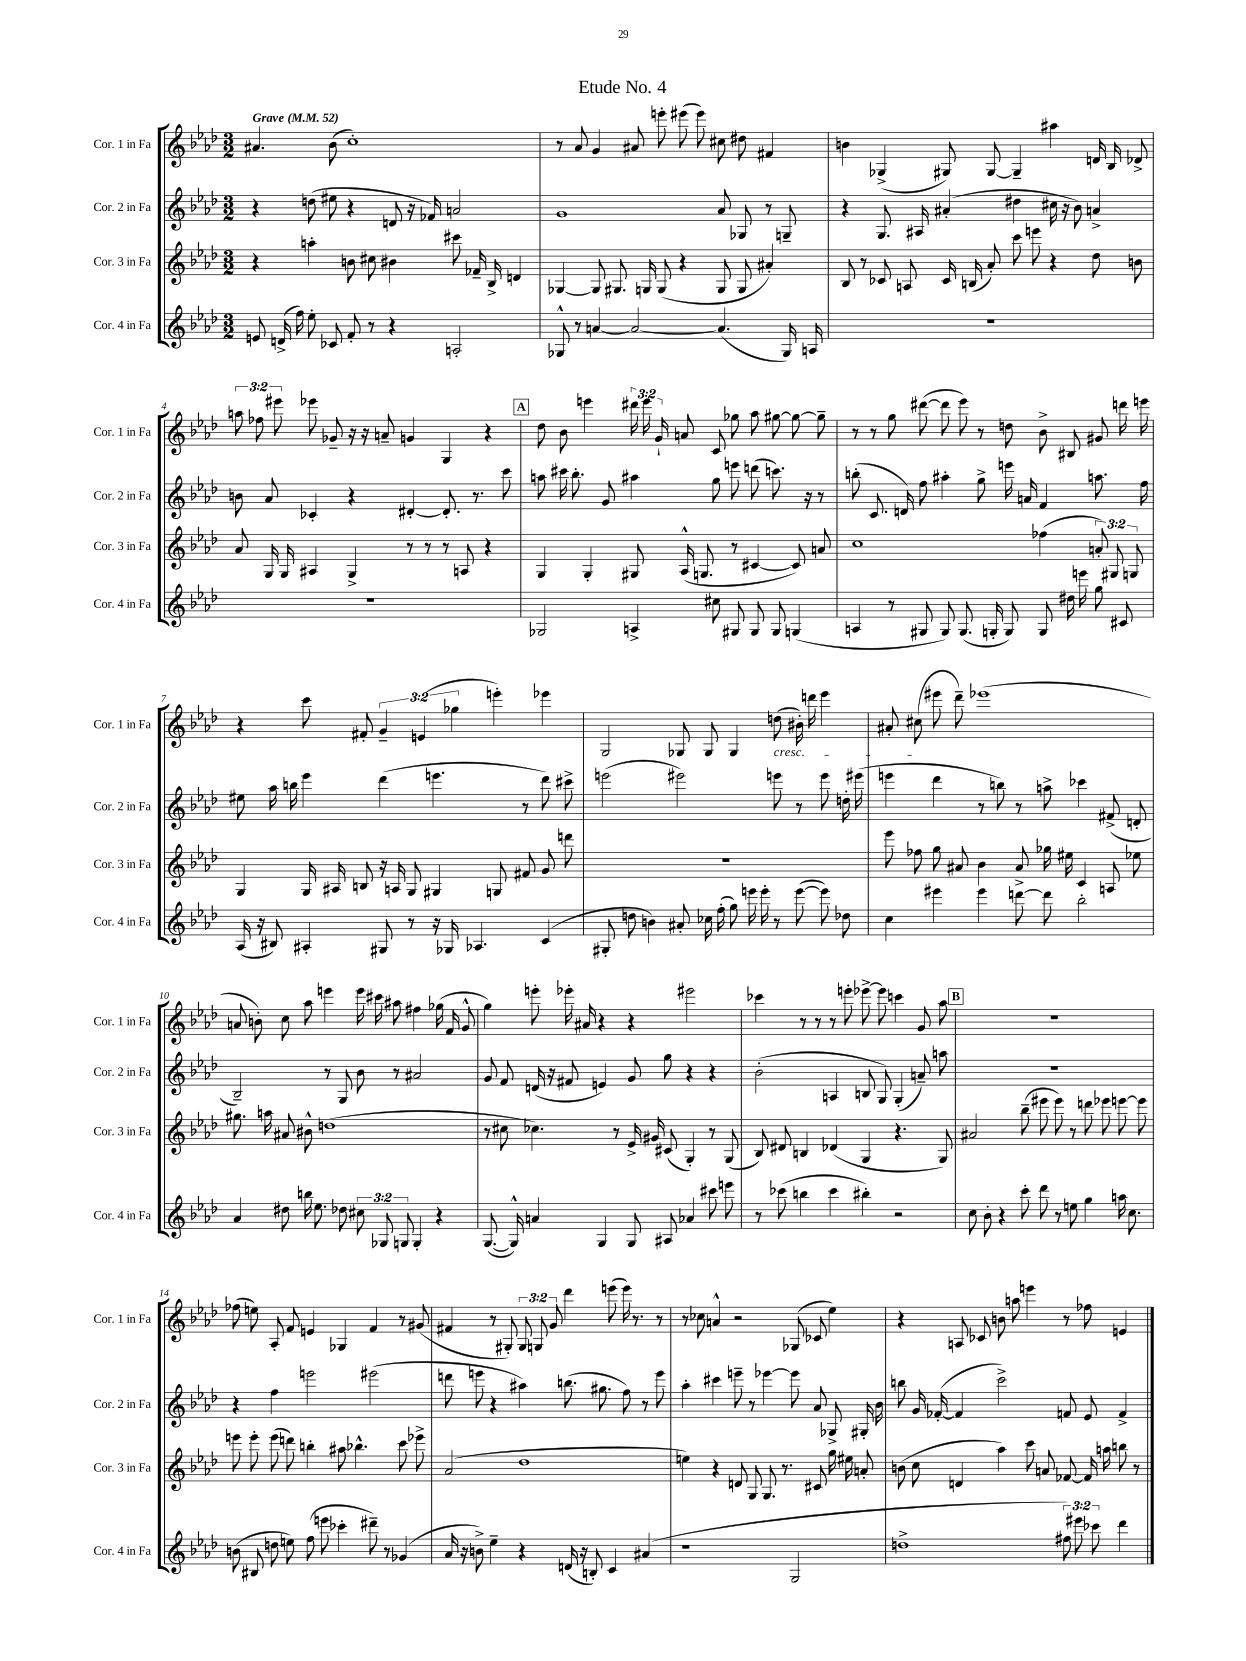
\header { title = "Etude No. 4" }
<<
\new StaffGroup <<
\new Staff = "s0" \with { instrumentName = "Cor. 1 in Fa" shortInstrumentName = "Cor. 1 in Fa" } {
    \clef treble \key aes \major \numericTimeSignature \time 3/2 \override Staff.TupletNumber.text = #tuplet-number::calc-fraction-text \tempo "Grave" 4 = 52
    \autoBeamOff ais'4. bes'8( c''1-.) |
    r8 aes'8 g'4 ais'8 e'''8-. eis'''8( eis'''8) cis''8 dis''8 fis'4 |
    b'4 ges4->( gis8) gis8~ gis4-- ais''4 d'16 bes16 des'8-> |
    \tuplet 3/2 { a''8 fes''8 eis'''8 } ees'''8 ges'8-- r16 r16 a'8-- g'4 g4 r4 |
    \mark \markup { \box "A" } des''8 bes'8 e'''4 \tuplet 3/2 { dis'''16 e'''16 g'16-! } a'8 c'8 ges''8 aes''8 gis''8~ gis''8~ gis''8-- |
    r8 r8 g''8 dis'''8~( dis'''8 ees'''8) r8 d''8 bes'8-> bis8 gis'8 d'''16 e'''16 |
    r4 c'''8 fis'8-. \tuplet 3/2 { g'4-- e'4( ges''4 } e'''4-.) ees'''4 |
    g2 ges8 ges8 ges4 d''8\cresc( bis'16-.) d'''16 ees'''4 |
    ais'8-. cis''8\!( eis'''8 des'''8--) ees'''1( |
    a'8 b'8-.) c''8 aes''8 e'''4 e'''16 cis'''16 ais''8 fis''4 ges''16( f'16 g'8-^ |
    g''4) e'''8-. ees'''16-. ais'16 r4 r4 eis'''2 |
    ces'''4 r8 r8 r8 e'''8-. ees'''8~-> ees'''8 c'''4 g'8 aes''8 |
    \mark \markup { \box "B" } R1. |
    fes''8( e''8) aes8-. f'8 e'4 ges4 f'4 r8 gis'8( |
    fis'4 r8 gis8-.) \tuplet 3/2 { gis8 g8 g'8 } des'''4 e'''8( e'''16) r8. r8 |
    r8 ces''8 a'4-^ r2 ges8( ces'8 ees''4) |
    r4 a8 ces'8 b'8 a''8 e'''4 r8 fes''8 e'4 \bar "|." |
}
\new Staff = "s1" \with { instrumentName = "Cor. 2 in Fa" shortInstrumentName = "Cor. 2 in Fa" } {
    \clef treble \key aes \major \numericTimeSignature \time 3/2
    \autoBeamOff r4 d''8( eis''8 r4 d'8 r16 fes'16) a'2 |
    g'1 aes'8 ges8 r8 g8-- |
    r4 g8. ais16 ais'4-.( dis''4 cis''16 r16 bes'8) a'4-> |
    b'8 aes'8 ces'4-. r4 dis'4~-. dis'8.-. r8. c'''8 |
    \mark \markup { \box "A" } a''8 cis'''16 bes''8.-. g'8 ais''4 g''8 e'''8 d'''8( c'''8.) r16 r8 |
    b''8-.( c'8. d'16) f''8 ais''4-. g''8-> e'''16 a'16 f'4 a''8. f''16 |
    eis''8 aes''16 b''16 ees'''4 des'''4( e'''4. r8 des'''8) cis'''8-> |
    e'''2( eis'''2) e'''8 r8 e'''8 d''16-. eis'''16( |
    e'''4 des'''4 r8 b''8) r8 a''8-> ces'''4 fis'8->( d'8-. |
    bes2--) r8 g8 bes'8 r8 ais'2 |
    g'8 f'8 d'16( r16 fis'8 e'4) g'8 g''8 r4 r4 |
    bes'2-.( a4 b8 g8) g4-.( a'8--) a''8 |
    \mark \markup { \box "B" } R1. |
    r4 f''4 e'''2 eis'''2( |
    d'''8 e'''8 r4 ais''4) b''8.( gis''8. f''8) r8 e'''8 |
    aes''4-. cis'''4 e'''8-- r8 ees'''4~ ees'''8 aes'8 ges8-> gis16-. bes'16 |
    b''8 g'16 fes'16~-.( fes'4 c'''2->) f'8 ees'8 f'4-> \bar "|." |
}
\new Staff = "s2" \with { instrumentName = "Cor. 3 in Fa" shortInstrumentName = "Cor. 3 in Fa" } {
    \clef treble \key aes \major \numericTimeSignature \time 3/2 \override Staff.TupletNumber.text = #tuplet-number::calc-fraction-text
    \autoBeamOff r4 a''4-. b'8 cis''8 bis'4 cis'''8 fes'16-- bes16-> d'4 |
    ges4~ ges8 gis8. g16 g8( r4 g8 g8 ais'4-.) |
    bes8 r8 ces'8 a8 ces'16 b16( aes'8-.) c'''8 e'''8 r4 des''8 b'8 |
    aes'8 g16 g16 ais4 g4-> r8 r8 r8 a8 r4 |
    \mark \markup { \box "A" } g4 g4-. gis8 aes16-^( g8. r8 cis'4~ cis'8) a'8 |
    c''1 fes''4( \tuplet 3/2 { a'8-.) gis8 g8 } |
    g4 g16 ais16 b8 r16 a16 g8 gis4 g8 fis'8 g'8 d'''8 |
    R1. |
    ees'''8 fes''8 g''8 ais'8 bes'4 ais'8-> ges''16 eis''16 c'4 a8 ees''8 |
    gis''8. a''16 ais'8 bis'8-^ d''1( |
    r8 cis''8 ces''4.) r8 ees'16-> gis'16 cis'8( g4-.) r8 g8( |
    bes8) dis'8 b4 des'4( g4 r4. g8) |
    \mark \markup { \box "B" } ais'2 bes''8--( eis'''8 eis'''8) r8 d'''8 ees'''8 e'''8~ e'''8 |
    e'''8 e'''8-. e'''8( d'''8) b''4-. ais''8 bes''4.-^ c'''8 ees'''8-> |
    aes'2( des''1 |
    e''4) r4 d'8 g8 g8. r8. cis'8 g''16 eis''16 a'8-. |
    b'8( c''8 d'4 aes''4) c'''8 a'8 fes'8~ fes'16 a''16 b''8 r8 \bar "|." |
}
\new Staff = "s3" \with { instrumentName = "Cor. 4 in Fa" shortInstrumentName = "Cor. 4 in Fa" } {
    \clef treble \key aes \major \numericTimeSignature \time 3/2 \override Staff.TupletNumber.text = #tuplet-number::calc-fraction-text
    \autoBeamOff e'8 d'16->( f''16) ees''8-. ces'8 f'8-. r8 r4 a2-. |
    ges8-^ r8 a'4~ a'2~ a'4.( ges16) a16 |
    R1. |
    R1. |
    \mark \markup { \box "A" } ges2 a4-> cis''8 gis8 gis8 gis8 g4( |
    a4 r8 gis8 gis8) gis8.( g16-. g8) g8 dis''16 e'''16 g''8 cis'8 |
    aes16( r16 bis8) ais4-. gis8 r8 r16 ges16 aes4. c'4( |
    gis8-. d''8 b'4) ais'8-. ces''16 f''16-.( g''8) e'''16 e'''16-. r8 e'''8~( e'''8) des''8 |
    c''4 eis'''4 eis'''4 d'''8~ d'''8 bes''2-. |
    aes'4 dis''8 b''16 ees''8. des''8 \tuplet 3/2 { cis''8 ges8 g8 } g4-. r4 |
    g8.~( g16-^) a'4 g4 g8 ais8 aes'4 cis'''8 e'''8 |
    r8 ces'''8( b''4 ces'''4 bis''4-.) r2 |
    \mark \markup { \box "B" } c''8 bes'8-. r4 c'''8-. des'''8 r8 e''8 g''4 a''16 c''8. |
    b'8( bis8 d''8 e''8) f''8( e'''8 ces'''4-. dis'''8--) r8 ges'4( |
    aes'16 r16 b'8->) ees''4-- r4 d'16( r16 b8-.) c'4 ais'4( |
    r1 g2 |
    d''1-> \tuplet 3/2 { fis''8) eis'''8 ces'''8 } des'''4 \bar "|." |
}
>>
>>
